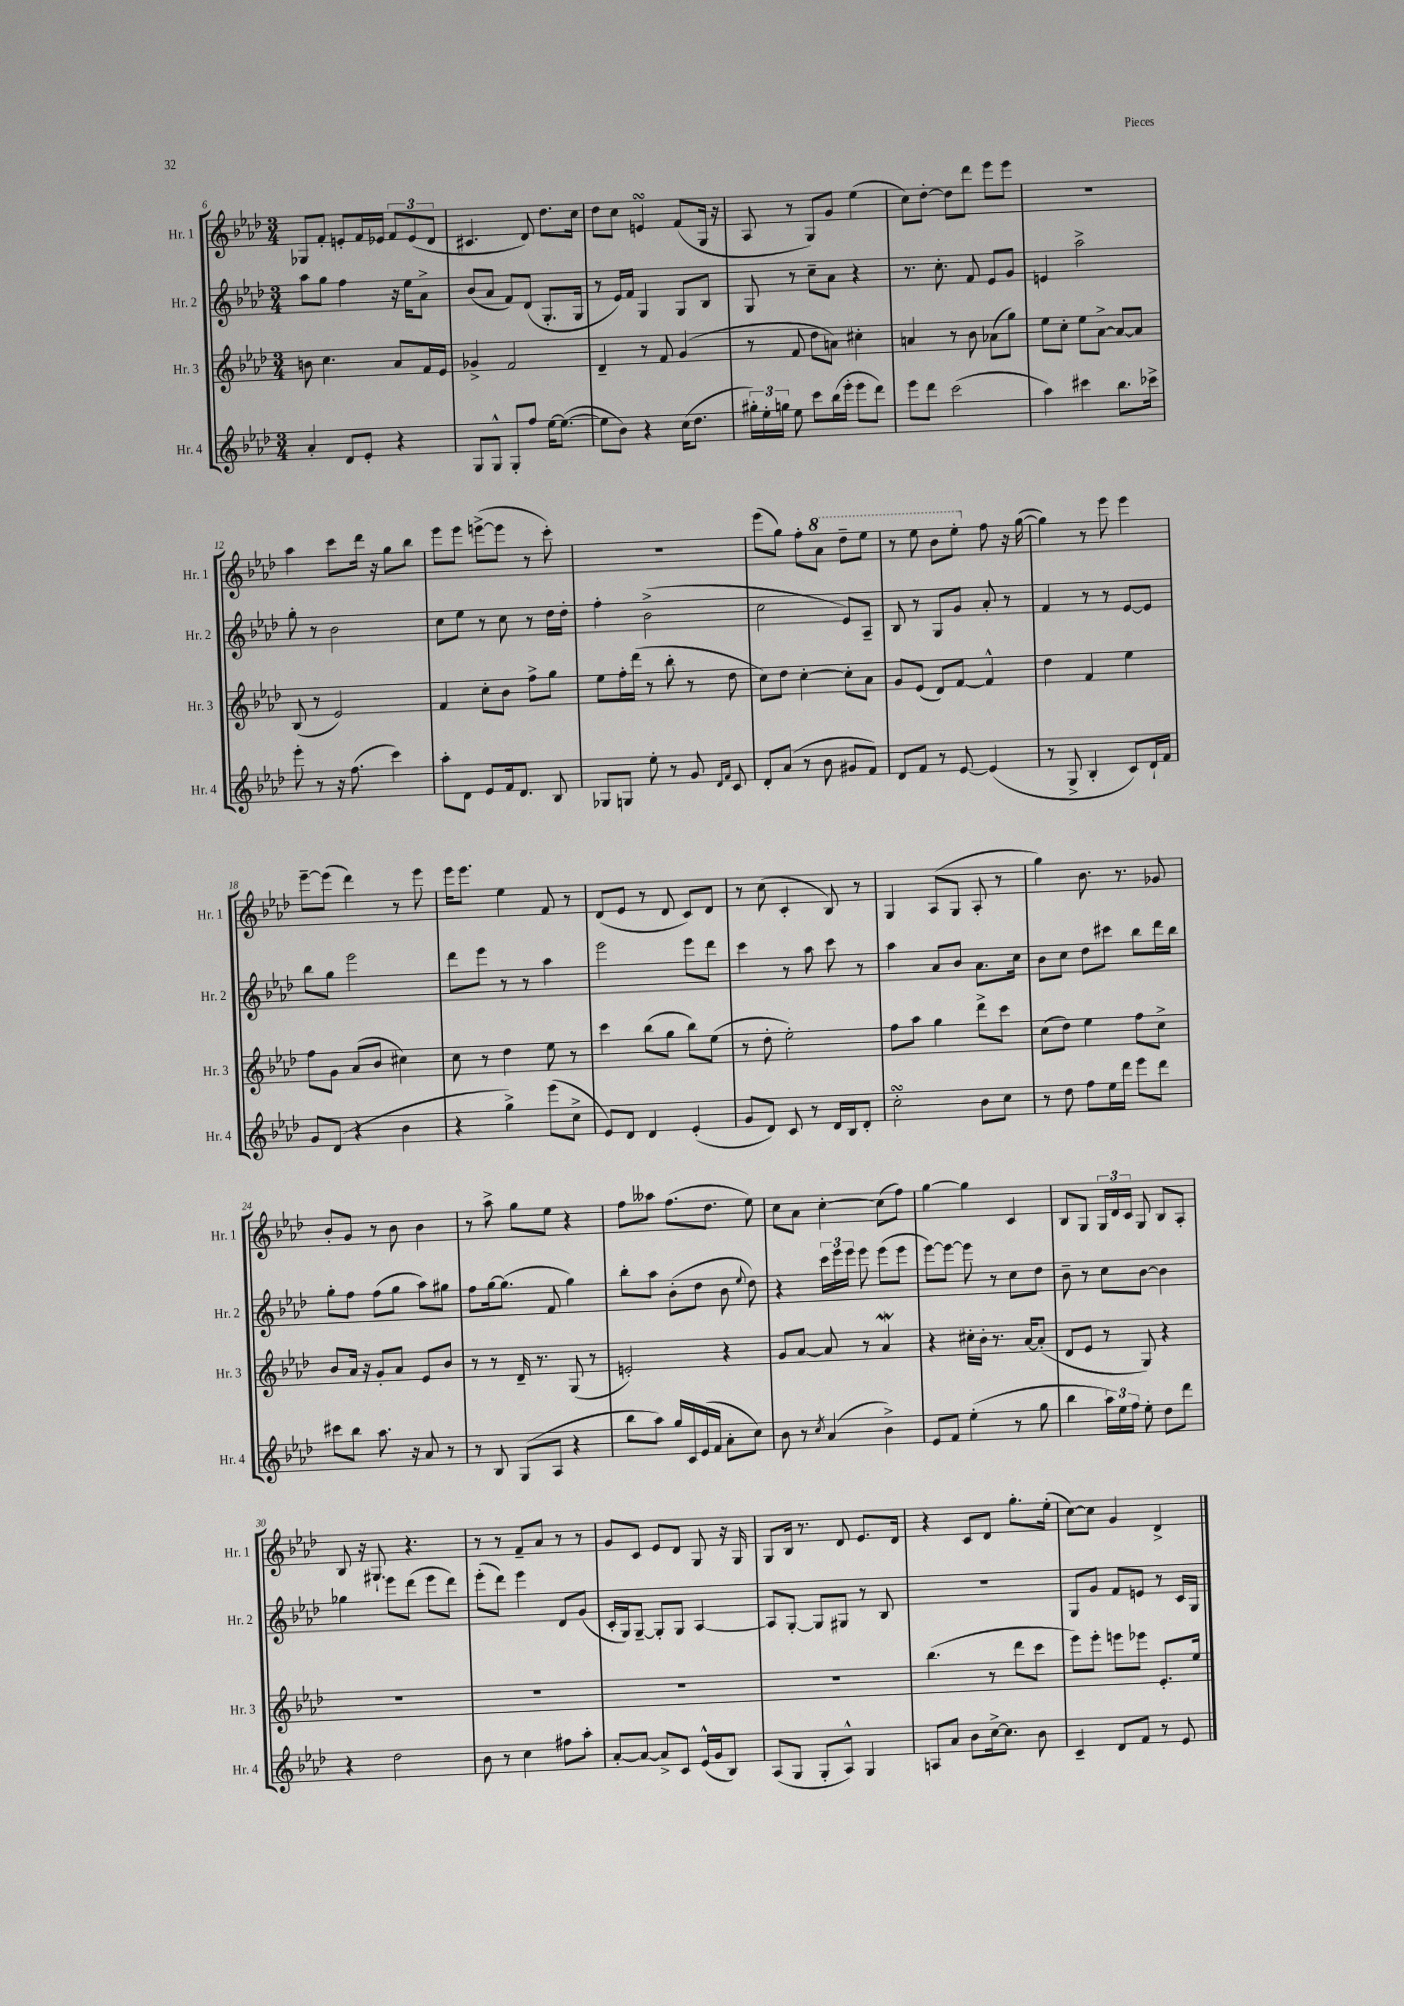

**kern	**kern	**kern	**kern
*part4	*part3	*part2	*part1
*staff4	*staff3	*staff2	*staff1
*I"Hr. 4	*I"Hr. 3	*I"Hr. 2	*I"Hr. 1
*I'Hr. 4	*I'Hr. 3	*I'Hr. 2	*I'Hr. 1
*clefG2	*clefG2	*clefG2	*clefG2
*k[b-e-a-d-]	*k[b-e-a-d-]	*k[b-e-a-d-]	*k[b-e-a-d-]
*M3/4	*M3/4	*M3/4	*M3/4
=6	=6	=6	=6
4a-'/	8bn\	8aa-\L	8G-X/L
.	4.cc\	8gg\J	8f'/J
8d-/L	.	4ff\	8en'/L
8e-'/J	.	.	16f/L
.	.	.	16e-X/JJ
4r	8a-/L	16r	12f/L
.	.	16ee-\KL	.
.	.	.	(12e-/
.	16f/L	8a-^\J	.
.	.	.	12d-/J
.	16e-/JJ	.	.
=7	=7	=7	=7
8G/L	4g-X^/	(8b-/L	4.c#X/
8G^^/J	.	8a-/J	.
8G'/L	2f/	8f/L)	.
8ff/J	.	(8d-/J	8d-/)
[16ee-\KL	.	8.G'/L	8.dd-\L
(8.ee-\J_	.	.	.
.	.	16G/Jk	16cc\Jk
=8	=8	=8	=8
8ee-\L]	4d-~/	8r	8dd-\L
8b-\J)	.	16e-/LL)	8cc\J
.	.	16f/JJ	.
4r	8r	4G/	4ensSsS/
.	8f/	.	.
(16cc\KL	(4g/	8G/L	(8f/L
8.dd-\J	.	.	.
.	.	8B-/J	16G/Jk
.	.	.	16r
=9	=9	=9	=9
24gg#X'\LL)	8r	8G/	8A-/
24ee-'\	.	.	.
24ggn\JJ	.	.	.
8ee-\	8f/	8r	8r
8ccc\L	8dd-\L	8cc~\L	8G/L)
(16bb-\L	8an\J)	8a-\J	8g/J
16eee-'\JJ	.	.	.
8eee-\L	4cc#X'\	4r	(4ee-\
8ddd-\J)	.	.	.
=10	=10	=10	=10
8eee-\L	4an/	8.r	8cc\L)
8ddd-\J	.	.	[8dd-'\J
.	.	8.cc'\	.
(2ccc\	8r	.	8dd-\L]
.	8b-\	8f/	8ddd-\J
.	(8a-X\L	8e-/L	8eee-\L
.	8gg\J)	8g/J	8eee-\J
=11	=11	=11	=11
4aa-\)	8ee-\L	4en/	2.r
.	8cc'\J	.	.
4ccc#X\	8ee-\L	2aa-^\	.
.	[8a-^\J	.	.
8.bb-\L	8a-/L_	.	.
.	8a-/J]	.	.
16ccc-X^\Jk	.	.	.
!!LO:LB:g=z
=12	=12	=12	=12
8eee-'\	(8B-/	8gg'\	4aa-\
8r	8r	8r	.
16r	2e-/)	2b-\	8ccc\L
(8.ff\	.	.	.
.	.	.	16ddd-\Jk
.	.	.	16r
4ccc\)	.	.	8gg\L
.	.	.	8bb-\J
=13	=13	=13	=13
8aa-'\L	4f/	8cc\L	8eee-\L
8d-\J	.	8ee-\J	8eee-\J
8e-/L	8cc'\L	8r	([8eeen^\L
16f/k	8b-\J	8cc\	8eee\J]
8.d-/J	.	.	.
.	8ff^\L	8r	8r
8B-/	8gg\J	16dd-\LL	8ccc'\)
.	.	16dd-'\JJ	.
=14	=14	=14	=14
8G-X/L	8ee-\L	4ff'\	2.r
8Gn/J	16ff'\L	.	.
.	(16ddd-\JJ	.	.
8ee-'\	8r	(2b-^\	.
8r	8bb-'\	.	.
8g/	8r	.	.
16qqd-/LL	.	.	.
16qqf/JJ	.	.	.
8c/	8dd-\	.	.
=15	=15	=15	=15
8d-'/L	8cc\L)	2cc\	(8eee-\L
(8a-/J	8dd-\J	.	8gg\J)
8r	[4cc'\	.	8ff'\L
*	*	*	*8va
8b-\	.	.	8aa-\J
8g#X/L	8cc'\L]	8e-/L)	8ddd-~\L
8f/J)	8a-\J	8A-~/J	8eee-\J
=16	=16	=16	=16
8d-/L	8g/L	8B-/	8r
8f/J	(8e-/J	8r	8eee-\
8r	8d-/L)	8G/L	8bb-\L
[8e-/	[8f/J	8g/J	8eee-'\J
*	*	*	*X8va
(4e-/]	4f^^/]	8a-'/	8ff\
.	.	8r	16r
.	.	.	([16gg\
=17	=17	=17	=17
8r	4dd-\	4f/	4gg\])
8G^/	.	.	.
4B-'/	4f/	8r	8r
.	.	8r	8eee-\
8c/L)	4ee-\	[8e-/L	4eee-\
16d-`/L	.	8e-/J]	.
16f/JJ	.	.	.
!!LO:LB:g=z
=18	=18	=18	=18
8g/L	8ff\L	8bb-\L	[8eee-~\L
(8d-/J	8g\J	8gg\J	(8eee-\J]
4r	(8a-/L	2eee-\	4ddd-\)
.	8b-/J	.	.
4b-\	4cc#X\)	.	8r
.	.	.	8eee-\
=19	=19	=19	=19
4r	8cc\	8ddd-\L	16eee-\KL
.	.	.	8.eee-\J
.	8r	8eee-\J	.
4gg^\)	4dd-\	8r	4ee-\
.	.	8r	.
(8eee-\L	8ee-\	4aa-\	8f/
8cc^\J	8r	.	8r
=20	=20	=20	=20
8e-/L)	4ccc\	2eee-\	(8d-/L
8d-/J	.	.	8e-/J
4d-/	(8bb-\L	.	8r
.	8gg\J	.	8d-/
(4e-'/	8bb-\L)	8eee-\L	8c/L)
.	(8ee-\J	8ddd-\J	8d-/J
=21	=21	=21	=21
8g/L	8r	4ccc\	8r
8d-/J)	8dd-'\	.	(8cc\
8c/	2ee-'\)	8r	4c'/
8r	.	8aa-\	.
16d-/LL	.	8ccc\	8B-/)
16B-/J	.	.	.
8d-'/J	.	8r	8r
=22	=22	=22	=22
2ccsSsS'\	8ff\L	4aa-\	4G/
.	8aa-\J	.	.
.	4gg\	8a-/L	(8A-/L
.	.	8b-/J	8G/J
8b-\L	8ddd-^\L	8.a-\L	8A-'/
8cc\J	8ccc\J	.	8r
.	.	16cc\Jk	.
=23	=23	=23	=23
8r	(8cc\L	8b-\L	4gg\)
8dd-\	8dd-\J)	8cc\J	.
8ff\L	4ee-\	8dd-\L	8.b-\
16ee-\L	.	8ccc#X\J	.
16ddd-\JJ	.	.	8.r
8eee-\L	8ff\L	8bb-\L	.
8ddd-\J	8cc^\J	16ddd-\L	8g-X/
.	.	16bb-\JJ	.
!!LO:LB:g=z
=24	=24	=24	=24
8ccc#X\L	8b-/L	8gg'\L	8b-'/L
8bb-\J	16a-/Jk	8ff\J	8g/J
.	16r	.	.
8.aa-\	8g'/L	(8ff\L	8r
.	8a-/J	8gg\J	8b-\
16r	.	.	.
8a-/	8e-/L	8aa-\L)	4b-\
8r	8b-/J	8gg#X\J	.
=25	=25	=25	=25
8r	8r	8ff\L	8r
8B-/	8r	[16gg\k	8aa-^\
.	.	(8.gg\J]	.
(8G/L	16d-~/	.	8gg\L
.	8.r	.	.
8A-/J	.	8f/	8ee-\J
4r	(8G/	4gg\)	4r
.	8r	.	.
=26	=26	=26	=26
8bb-\L	2en'/)	8bb-'\L	8ff\L
8aa-\J)	.	8aa-\J	8aa--X\J
16gg/LL	.	(8b-'\L	(8.ff\L
16c/	.	.	.
(16e-/	.	8dd-\J	.
16f/JJ	.	.	8.dd-\J
8a-'\L	4r	8b-\	.
.	.	8qqee-/	.
8cc\J)	.	8dd-\)	8ee-\)
=27	=27	=27	=27
8b-\	8g/L	4r	8cc\L
8r	[8a-/J	.	8a-\J
8qcc/	.	.	.
(4a-/	8a-/]	24ccc\LL	[4cc'\
.	.	24eee-\	.
.	.	24eee-\JJ	.
.	8r	8eee-\	.
4b-^\)	4a-w/	(8eee-\L	(8cc\L]
.	.	8eee-\J	8ff\J)
=28	=28	=28	=28
8e-/L	4r	[8eee-\L)	[4gg\
8f/J	.	8eee-\J_	.
(4ee-'\	16cc#X'\LL	8eee-\]	4gg\]
.	16b-'\JJ	.	.
.	8.r	8r	.
8r	.	8cc\L	4c/
.	[16a-/KL	.	.
8gg\	(8a-'/J]	8dd-\J	.
=29	=29	=29	=29
4bb-\	8d-/L	8b-~\	8B-/L
.	8e-/J	8r	8G/J
24aa-\LL)	8r	8cc\L	24G/LL
24ee-\	.	.	24d-/
24ff\JJ	.	.	24c/JJ
8ee-'\	8G/)	[8b-\J	8G/
8dd-\L	4r	4b-\]	8B-/L
8ddd-\J	.	.	8A-'/J
!!LO:LB:g=z
=30	=30	=30	=30
4r	2.r	4gg-X\	8B-/
.	.	.	16r
.	.	.	8.G#X`/
2dd-\	.	8eee-\L	.
.	.	(8ddd-\J	4.r
.	.	8eee-\L	.
.	.	8ddd-\J)	.
=31	=31	=31	=31
8b-\	2.r	(8eee-'\L	8r
8r	.	8ddd-\J)	8r
4cc\	.	4eee-\	8f~/L
.	.	.	8a-/J
8ff#X\L	.	8d-/L	8r
8aa-'\J	.	(8g/J	8r
=32	=32	=32	=32
[8a-'/L	2.r	16c'/LL	8g/L
.	.	16G/J)	.
8a-/J_	.	[8G~/J	8c/J
8a-^/L]	.	8G'/L]	8e-/L
8c/J	.	8G/J	8d-/J
(16e-^^/LL	.	[4A-/	8G/
16g/J	.	.	.
8B-/J)	.	.	16r
.	.	.	16G/
=33	=33	=33	=33
(8A-/L	2.r	8A-/L]	8G/L
8G/J	.	[8G'/J	16B-/Jk
.	.	.	8.r
8G'/L	.	8G/L]	.
8A-^^/J)	.	8G#X/J	8d-/
4G/	.	8r	8.e-/L
.	.	8B-/	.
.	.	.	16d-/Jk
=34	=34	=34	=34
8An/L	(4.bb-\	2.r	4r
8a-/J	.	.	.
8b-\L	.	.	8c/L
[16cc^\k	8r	.	8d-/J
8.cc\J]	.	.	.
.	8ddd-\L	.	8.gg'\L
8b-\	8ccc\J	.	.
.	.	.	(16ee-'\Jk
=35	=35	=35	=35
4c~/	8eee-\L)	8G/L	[8cc\L)
.	8eee-'\J	8g/J	8cc\J]
8d-/L	8eeen\L	8f/L	4g/
8f/J	8eee-X\J	8en/J	.
8r	8.e-'/L	8r	4d-^/
8e-/	.	16c/LL	.
.	16ee-/Jk	16G/JJ	.
==	==	==	==
*-	*-	*-	*-
